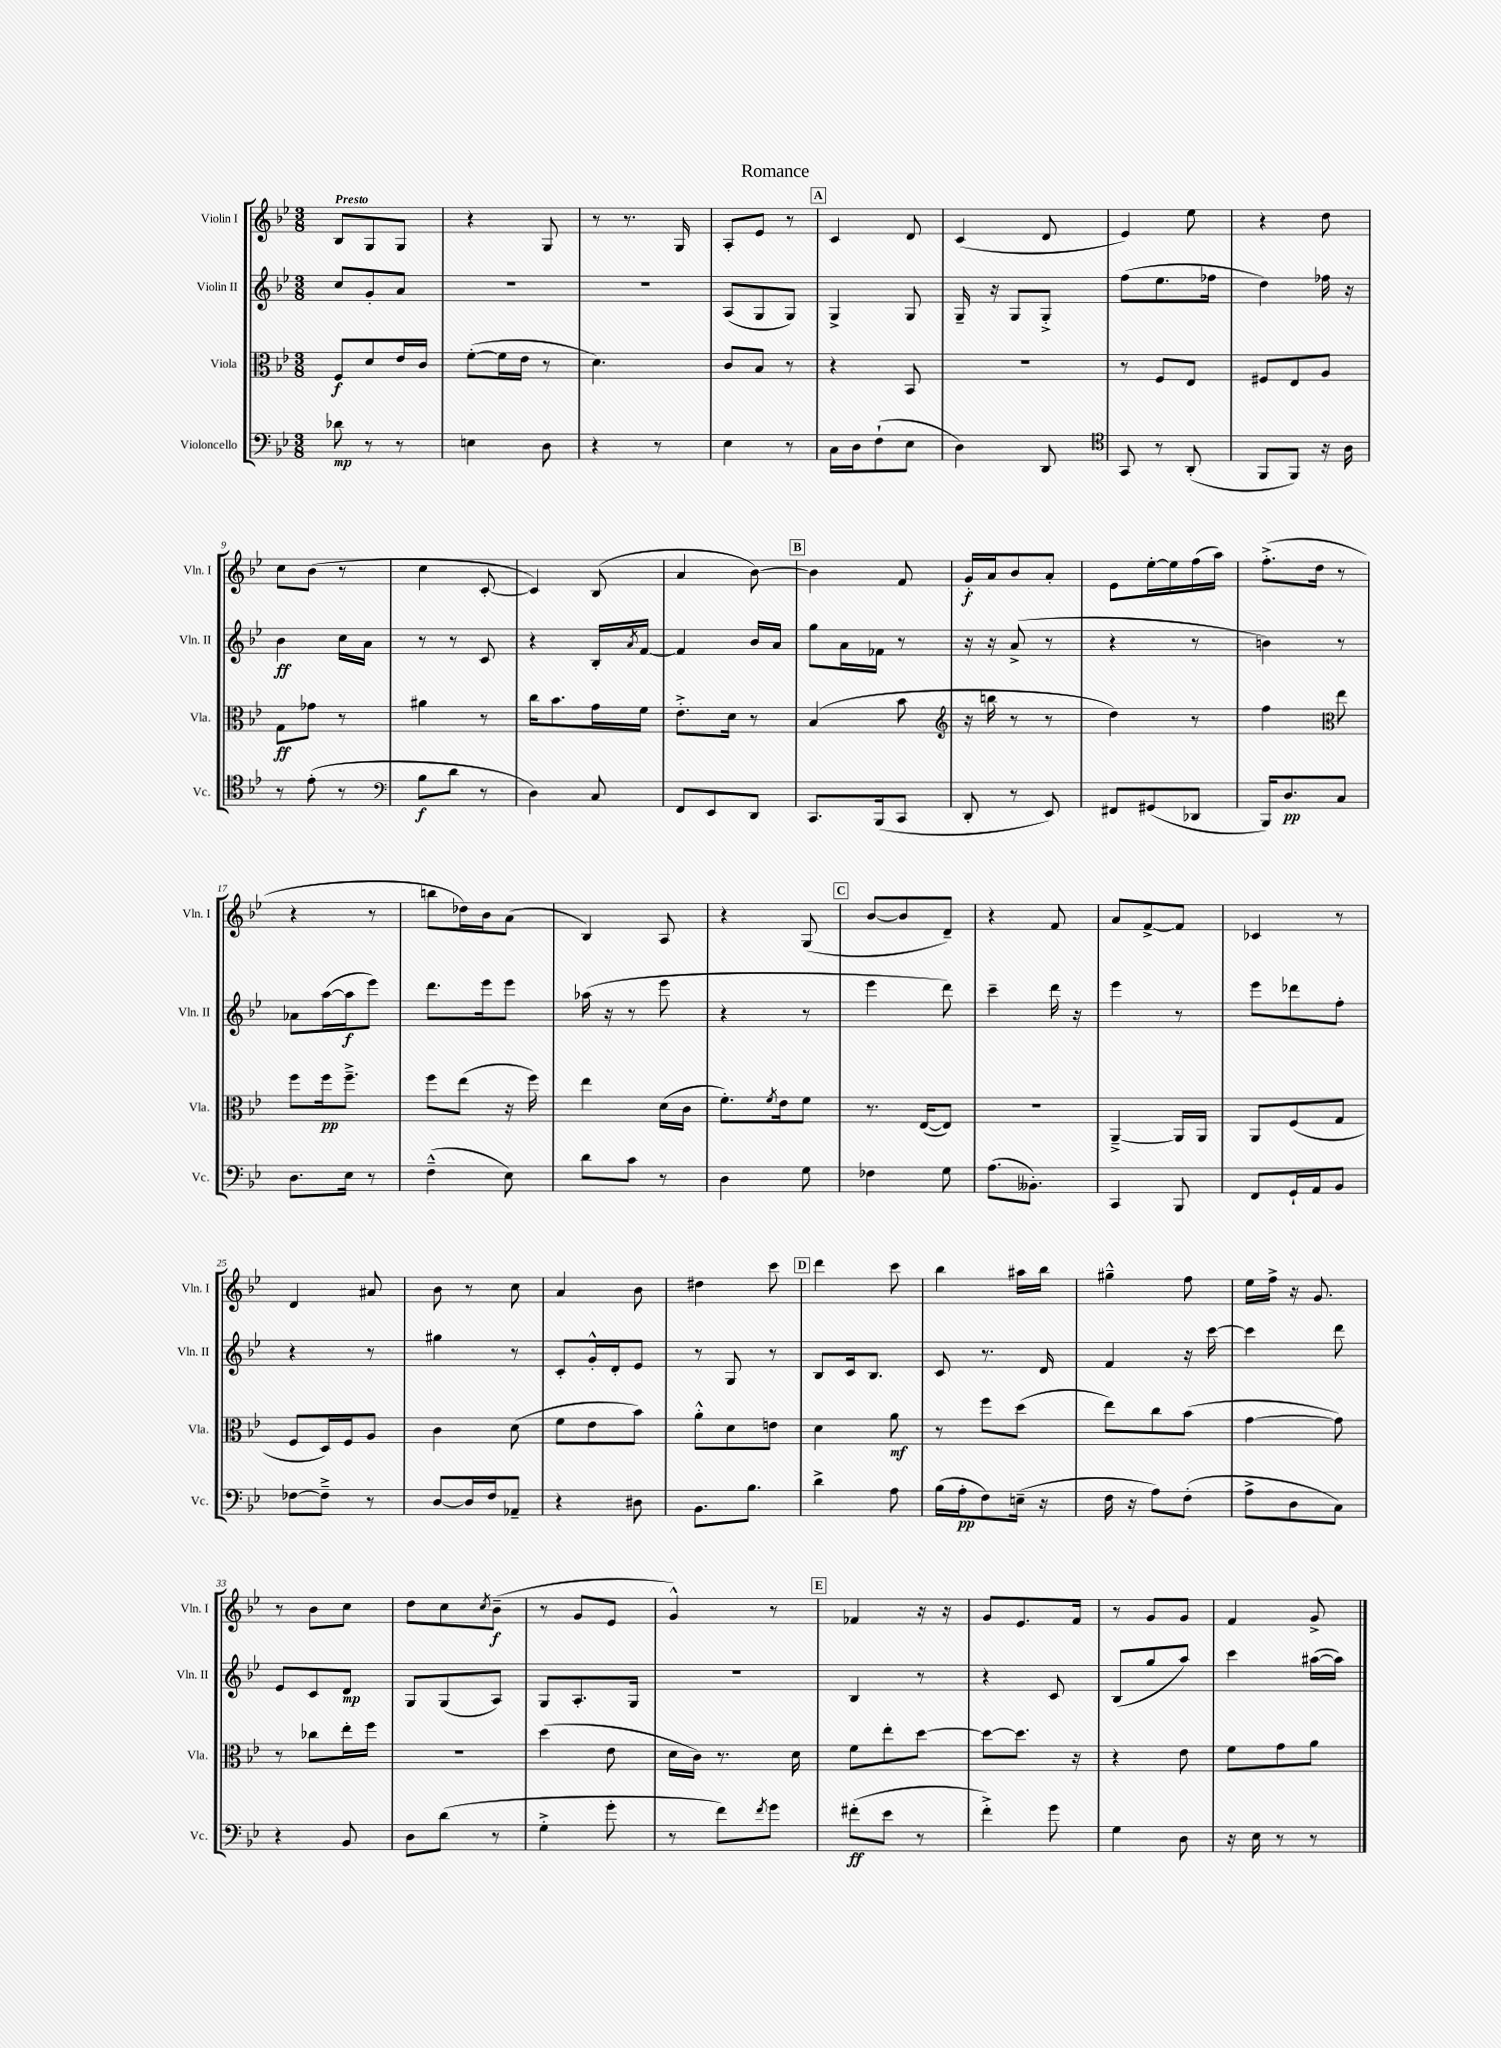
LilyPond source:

\header { title = "Romance" }
<<
\new StaffGroup <<
\new Staff = "s0" \with { instrumentName = "Violin I" shortInstrumentName = "Vln. I" } {
    \clef treble \key bes \major \numericTimeSignature \time 3/8 \tempo "Presto"
    bes8 g8 g8 |
    r4 g8 |
    r8 r8. g16 |
    a8-. ees'8 r8 |
    \mark \markup { \box "A" } c'4 d'8 |
    c'4( d'8 |
    ees'4) ees''8 |
    r4 d''8 |
    c''8 bes'8( r8 |
    c''4 c'8~-. |
    c'4) bes8( |
    a'4 bes'8~) |
    \mark \markup { \box "B" } bes'4 f'8 |
    g'16-.\f a'16 bes'8 a'8-. |
    ees'8 ees''16~-. ees''16 f''16( a''16) |
    f''8.-.->( d''16 r8 |
    r4 r8 |
    b''8 des''16) bes'16 a'8( |
    bes4) a8 |
    r4 g8( |
    \mark \markup { \box "C" } bes'8~ bes'8 d'8--) |
    r4 f'8 |
    a'8 f'8~-> f'8 |
    ces'4 r8 |
    d'4 ais'8 |
    bes'8 r8 c''8 |
    a'4 bes'8 |
    dis''4 c'''8 |
    \mark \markup { \box "D" } d'''4 c'''8 |
    bes''4 ais''16 bes''16 |
    gis''4---^ f''8 |
    ees''16 f''16-> r16 g'8. |
    r8 bes'8 c''8 |
    d''8 c''8 \acciaccatura { c''8 } bes'8--\f( |
    r8 g'8 ees'8 |
    g'4-^) r8 |
    \mark \markup { \box "E" } fes'4 r16 r16 |
    g'8 ees'8. f'16 |
    r8 g'8 g'8 |
    f'4 g'8-> \bar "|." |
}
\new Staff = "s1" \with { instrumentName = "Violin II" shortInstrumentName = "Vln. II" } {
    \clef treble \key bes \major \numericTimeSignature \time 3/8
    c''8 g'8-. a'8 |
    R4. |
    R4. |
    a8( g8 g8) |
    \mark \markup { \box "A" } g4-> g8 |
    g16-- r16 g8 g8-.-> |
    f''8( ees''8. fes''16 |
    d''4) fes''16 r16 |
    bes'4\ff c''16 a'16 |
    r8 r8 c'8 |
    r4 bes16-. \acciaccatura { a'8 } f'16~ |
    f'4 bes'16 a'16 |
    \mark \markup { \box "B" } g''8 a'16 fes'16 r8 |
    r16 r16 a'8->( r8 |
    r4 r8 |
    b'4) r8 |
    aes'8 a''16~( a''16\f ees'''8) |
    d'''8. ees'''16 ees'''8 |
    aes''16( r16 r8 ees'''8 |
    r4 r8 |
    \mark \markup { \box "C" } ees'''4 d'''8) |
    c'''4-- d'''16 r16 |
    ees'''4 r8 |
    ees'''8 des'''8 f''8-. |
    r4 r8 |
    gis''4 r8 |
    c'8-. g'16-.-^ d'16-. ees'8 |
    r8 g8 r8 |
    \mark \markup { \box "D" } bes8 c'16 bes8. |
    c'8 r8. d'16 |
    f'4 r16 c'''16~ |
    c'''4 d'''8 |
    ees'8 c'8 d'8\mp |
    g8 g8( a8) |
    g8 a8.-. g16 |
    R4. |
    \mark \markup { \box "E" } bes4 r8 |
    r4 c'8 |
    bes8( g''8 a''8) |
    c'''4 ais''16~( ais''16) \bar "|." |
}
\new Staff = "s2" \with { instrumentName = "Viola" shortInstrumentName = "Vla." } {
    \clef alto \key bes \major \numericTimeSignature \time 3/8
    f8\f d'8 ees'16 c'16 |
    f'8~-.( f'16 ees'16 r8 |
    d'4.) |
    c'8 bes8 r8 |
    \mark \markup { \box "A" } r4 bes,8 |
    R4. |
    r8 f8 ees8 |
    fis8 ees8 a8 |
    g8\ff ges'8 r8 |
    ais'4 r8 |
    c''16 bes'8. g'16 f'16 |
    ees'8.-.-> d'16 r8 |
    \mark \markup { \box "B" } bes4( bes'8 |
    \clef treble r16 b''16 r8 r8 |
    d''4) r8 |
    f''4 \clef alto ees''8 |
    f''8 f''16\pp f''8.---> |
    f''8 ees''8( r16 f''16) |
    ees''4 d'16( c'16 |
    f'8.-.) \acciaccatura { f'8 } ees'16 f'8 |
    \mark \markup { \box "C" } r8. ees16~( ees8) |
    R4. |
    a,4~---> a,16 a,16 |
    a,8 f8( g8 |
    f8 d16) f16 a8 |
    c'4 d'8( |
    f'8 ees'8 bes'8) |
    a'8-.-^ d'8 e'8 |
    \mark \markup { \box "D" } d'4 a'8\mf |
    r8 f''8 d''8( |
    ees''8) c''8 bes'8( |
    g'4~ g'8) |
    r8 ces''8 ees''16-. f''16 |
    R4. |
    d''4( ees'8 |
    d'16 c'16) r8. d'16 |
    \mark \markup { \box "E" } f'8 ees''8-. d''8~ |
    d''8~ d''8. r16 |
    r4 ees'8 |
    f'8 g'8 a'8 \bar "|." |
}
\new Staff = "s3" \with { instrumentName = "Violoncello" shortInstrumentName = "Vc." } {
    \clef bass \key bes \major \numericTimeSignature \time 3/8
    des'8\mp r8 r8 |
    e4 d8 |
    r4 r8 |
    ees4 r8 |
    \mark \markup { \box "A" } c16 d16 f8-!( ees8 |
    d4) d,8 |
    \clef tenor g,8 r8 a,8-.( |
    f,8 f,8) r16 a16 |
    r8 ees'8-.( r8 |
    \clef bass bes8\f d'8 r8 |
    d4) c8 |
    f,8 ees,8 d,8 |
    \mark \markup { \box "B" } c,8. bes,,16( c,8 |
    d,8-. r8 ees,8) |
    fis,8 gis,8( des,8 |
    bes,,16) d8.\pp c8 |
    d8. ees16 r8 |
    f4---^( ees8) |
    d'8 c'8 r8 |
    d4 g8 |
    \mark \markup { \box "C" } fes4 g8 |
    a8.( beses,8.-.) |
    c,4 bes,,8 |
    f,8 g,16-! a,16 bes,8 |
    fes8~ fes8---> r8 |
    d8~ d16 f16 aes,8-- |
    r4 dis8 |
    bes,8. bes8. |
    \mark \markup { \box "D" } d'4-> a8 |
    bes16( a16-.\pp f8) e16--( r16 |
    f16 r16 a8) f8-.( |
    a8-> d8 c8) |
    r4 bes,8 |
    d8 d'8( r8 |
    g4-.-> g'8-. |
    r8 f'8) \acciaccatura { f'8 } g'8 |
    \mark \markup { \box "E" } fis'8-.\ff( ees'8 r8 |
    f'4-.->) g'8 |
    g4 d8 |
    r16 ees16 r8 r8 \bar "|." |
}
>>
>>
